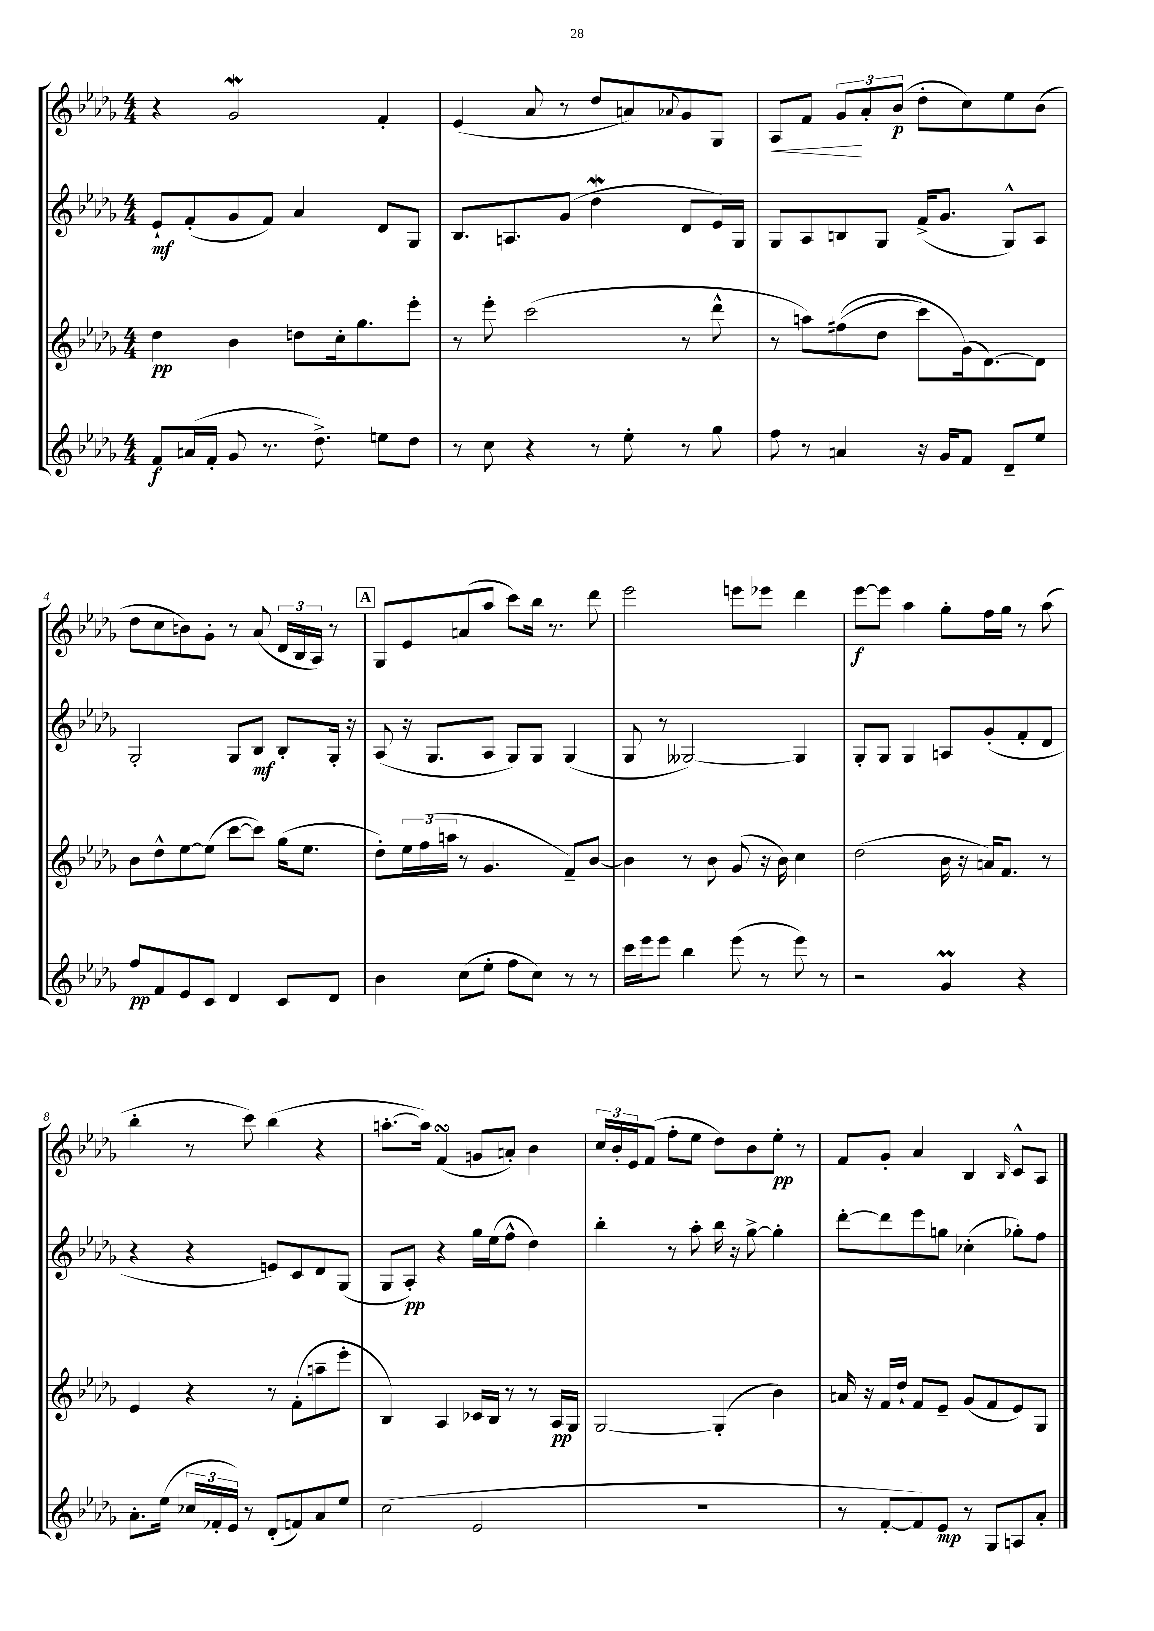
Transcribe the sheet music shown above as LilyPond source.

<<
\new StaffGroup <<
\new Staff = "s0" {
    \clef treble \key des \major \numericTimeSignature \time 4/4
    r4 ges'2\mordent f'4-. |
    ees'4( aes'8 r8 des''8 a'8) \appoggiatura { aes'8 } ges'8 ges8 |
    aes8\< f'8 \tuplet 3/2 { ges'8\! aes'8-. bes'8\p( } des''8-. c''8) ees''8 bes'8( |
    des''8 c''8 b'8) ges'8-. r8 aes'8( \tuplet 3/2 { des'16 bes16 aes16) } r8 |
    \mark \markup { \box "A" } ges8 ees'8 a'8( aes''8 c'''8) bes''16 r8. des'''8 |
    ees'''2 e'''8 ees'''8 des'''4 |
    ees'''8~\f ees'''8 aes''4 ges''8-. f''16 ges''16 r8 aes''8( |
    bes''4-. r8 c'''8) bes''4( r4 |
    a''8.~-. a''16) f'4\turn( g'8 a'8-.) bes'4 |
    \tuplet 3/2 { c''16 bes'16-. ees'16 } f'8( f''8-. ees''8 des''8) bes'8 ees''8-.\pp r8 |
    f'8 ges'8-. aes'4 bes4 \grace { bes16 } c'8-^ aes8 \bar "|." |
}
\new Staff = "s1" {
    \clef treble \key des \major \numericTimeSignature \time 4/4
    ees'8-!\mf f'8-.( ges'8 f'8) aes'4 des'8 ges8 |
    bes8. a8. ges'8( des''4\mordent des'8 ees'16) ges16 |
    ges8 aes8 b8 ges8 f'16->( ges'8. ges8-^) aes8 |
    ges2-. ges8 bes8\mf bes8-. ges16-. r16 |
    \mark \markup { \box "A" } aes8( r16 ges8. aes8 ges8) ges8 ges4( |
    ges8 r8 geses2~) geses4 |
    ges8-. ges8 ges4 a8 ges'8-.( f'8-. des'8 |
    r4 r4 e'8) c'8 des'8 ges8( |
    ges8 aes8-.\pp) r4 ges''16 ees''16( f''8-^ des''4) |
    bes''4-. r8 aes''8-. bes''16 r16 ges''8~-> ges''4-. |
    des'''8~-. des'''8 ees'''8 g''8 ces''4-.( ges''8-.) f''8 \bar "|." |
}
\new Staff = "s2" {
    \clef treble \key des \major \numericTimeSignature \time 4/4
    des''4\pp bes'4 d''8 c''16-. ges''8. ees'''8-. |
    r8 ees'''8-. c'''2( r8 des'''8-^ |
    r8 a''8) fis''8(\( des''8 c'''8) ges'16(\) des'8.~) des'8 |
    bes'8 des''8-^ ees''8~ ees''8( c'''8~ c'''8) ges''16( ees''8. |
    \mark \markup { \box "A" } des''8-.) \tuplet 3/2 { ees''16 f''16( a''16 } r8 ges'4. f'8--) bes'8~ |
    bes'4 r8 bes'8 ges'8( r16 bes'16) c''4 |
    des''2( bes'16 r16 a'16) f'8. r8 |
    ees'4 r4 r8 f'8-.( a''8-- ees'''8-. |
    bes4) aes4 ces'16 bes16 r8 r8 aes16\pp ges16 |
    ges2~ ges4-.( bes'4) |
    a'16 r16 f'16 des''16-! f'8 ees'8-- ges'8( f'8 ees'8) ges8 \bar "|." |
}
\new Staff = "s3" {
    \clef treble \key des \major \numericTimeSignature \time 4/4
    f'8\f a'16( f'16-. ges'8 r8. des''8.->) e''8 des''8 |
    r8 c''8 r4 r8 ees''8-. r8 ges''8 |
    f''8 r8 a'4 r16 ges'16 f'8 des'8-- ees''8 |
    f''8\pp f'8 ees'8 c'8 des'4 c'8 des'8 |
    \mark \markup { \box "A" } bes'4 c''8( ees''8-. f''8 c''8) r8 r8 |
    c'''16 ees'''16 ees'''8 bes''4 ees'''8( r8 ees'''8) r8 |
    r2 ges'4\prall r4 |
    aes'8.-. ees''16( \tuplet 3/2 { ces''16 fes'16-. ees'16) } r8 des'8-.( f'8) aes'8 ees''8 |
    c''2( ees'2 |
    R1 |
    r8 f'8~-. f'8) ees'8\mp r8 ges8 a8 aes'8-. \bar "|." |
}
>>
>>
